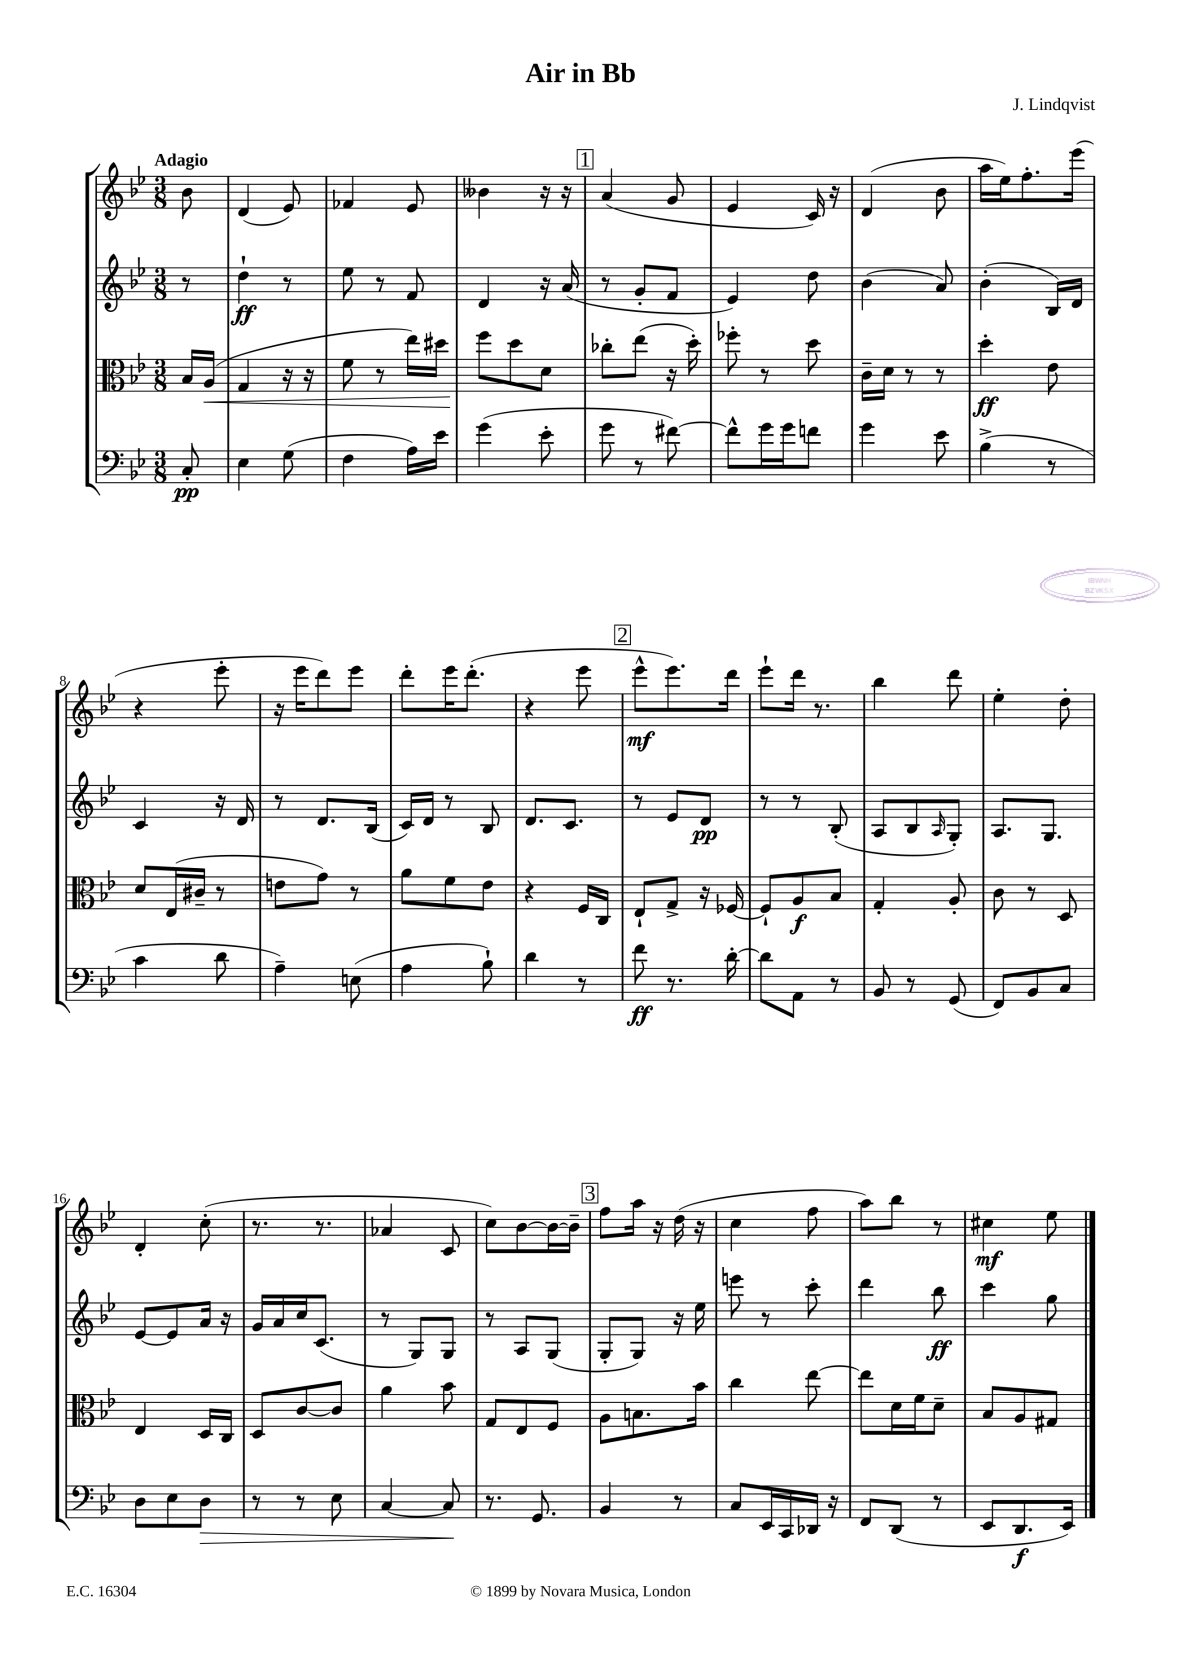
\header { title = "Air in Bb" composer = "J. Lindqvist" }
<<
\new StaffGroup <<
\new Staff = "s0" {
    \clef treble \key bes \major \numericTimeSignature \time 3/8 \partial 8 \tempo "Adagio"
    bes'8 |
    d'4( ees'8) |
    fes'4 ees'8 |
    beses'4 r16 r16 |
    \mark \markup { \box "1" } a'4( g'8 |
    ees'4 c'16) r16 |
    d'4( bes'8 |
    a''16 ees''16) f''8.-. ees'''16( |
    r4 ees'''8-. |
    r16 ees'''16 d'''8) ees'''8 |
    d'''8-. ees'''16 d'''8.-.( |
    r4 ees'''8 |
    \mark \markup { \box "2" } ees'''8-^\mf ees'''8.) d'''16 |
    ees'''8-! d'''16 r8. |
    bes''4 d'''8 |
    ees''4-. d''8-. |
    d'4-. c''8-.( |
    r8. r8. |
    aes'4 c'8 |
    c''8) bes'8~ bes'16~ bes'16-- |
    \mark \markup { \box "3" } f''8 a''16 r16 d''16( r16 |
    c''4 f''8 |
    a''8) bes''8 r8 |
    cis''4\mf ees''8 \bar "|." |
}
\new Staff = "s1" {
    \clef treble \key bes \major \numericTimeSignature \time 3/8 \partial 8
    r8 |
    d''4-!\ff r8 |
    ees''8 r8 f'8 |
    d'4 r16 a'16( |
    \mark \markup { \box "1" } r8 g'8-. f'8 |
    ees'4) d''8 |
    bes'4( a'8) |
    bes'4-.( bes16) d'16 |
    c'4 r16 d'16 |
    r8 d'8. bes16( |
    c'16) d'16 r8 bes8 |
    d'8. c'8. |
    \mark \markup { \box "2" } r8 ees'8 d'8\pp |
    r8 r8 bes8-.( |
    a8 bes8 \grace { a16 } g8-.) |
    a8. g8. |
    ees'8~ ees'8 a'16 r16 |
    g'16 a'16 c''16 c'8.( |
    r8 g8) g8 |
    r8 a8 g8( |
    \mark \markup { \box "3" } g8-. g8) r16 ees''16 |
    e'''8 r8 c'''8-. |
    d'''4 bes''8\ff |
    c'''4 g''8 \bar "|." |
}
\new Staff = "s2" {
    \clef alto \key bes \major \numericTimeSignature \time 3/8 \partial 8
    bes16 a16\<( |
    g4 r16 r16 |
    f'8 r8 ees''16) dis''16 |
    f''8\! d''8 d'8 |
    \mark \markup { \box "1" } ces''8-. ees''8( r16 d''16-.) |
    fes''8-. r8 d''8 |
    c'16-- d'16 r8 r8 |
    d''4-.\ff ees'8 |
    d'8 ees16( cis'16-- r8 |
    e'8 g'8) r8 |
    a'8 f'8 ees'8 |
    r4 f16 c16 |
    \mark \markup { \box "2" } ees8-! g8-> r16 fes16~ |
    fes8-! a8\f bes8 |
    g4-. a8-. |
    c'8 r8 d8 |
    ees4 d16 c16 |
    d8 c'8~ c'8 |
    a'4 bes'8 |
    g8 ees8 f8 |
    \mark \markup { \box "3" } a8 b8. bes'16 |
    c''4 ees''8~ |
    ees''8 d'16 f'16 d'8-- |
    bes8 a8 gis8 \bar "|." |
}
\new Staff = "s3" {
    \clef bass \key bes \major \numericTimeSignature \time 3/8 \partial 8
    c8-.\pp |
    ees4 g8( |
    f4 a16) ees'16 |
    g'4( ees'8-. |
    \mark \markup { \box "1" } g'8 r8 fis'8~) |
    fis'8-^ g'16 g'16 f'8 |
    g'4 ees'8 |
    bes4->( r8 |
    c'4 d'8 |
    a4--) e8( |
    a4 bes8-!) |
    d'4 r8 |
    \mark \markup { \box "2" } f'8\ff r8. d'16~-. |
    d'8 a,8 r8 |
    bes,8 r8 g,8( |
    f,8) bes,8 c8 |
    d8 ees8 d8\> |
    r8 r8 ees8 |
    c4~ c8\! |
    r8. g,8. |
    \mark \markup { \box "3" } bes,4 r8 |
    c8 ees,16 c,16 des,16 r16 |
    f,8 d,8( r8 |
    ees,8 d,8.\f ees,16) \bar "|." |
}
>>
>>
